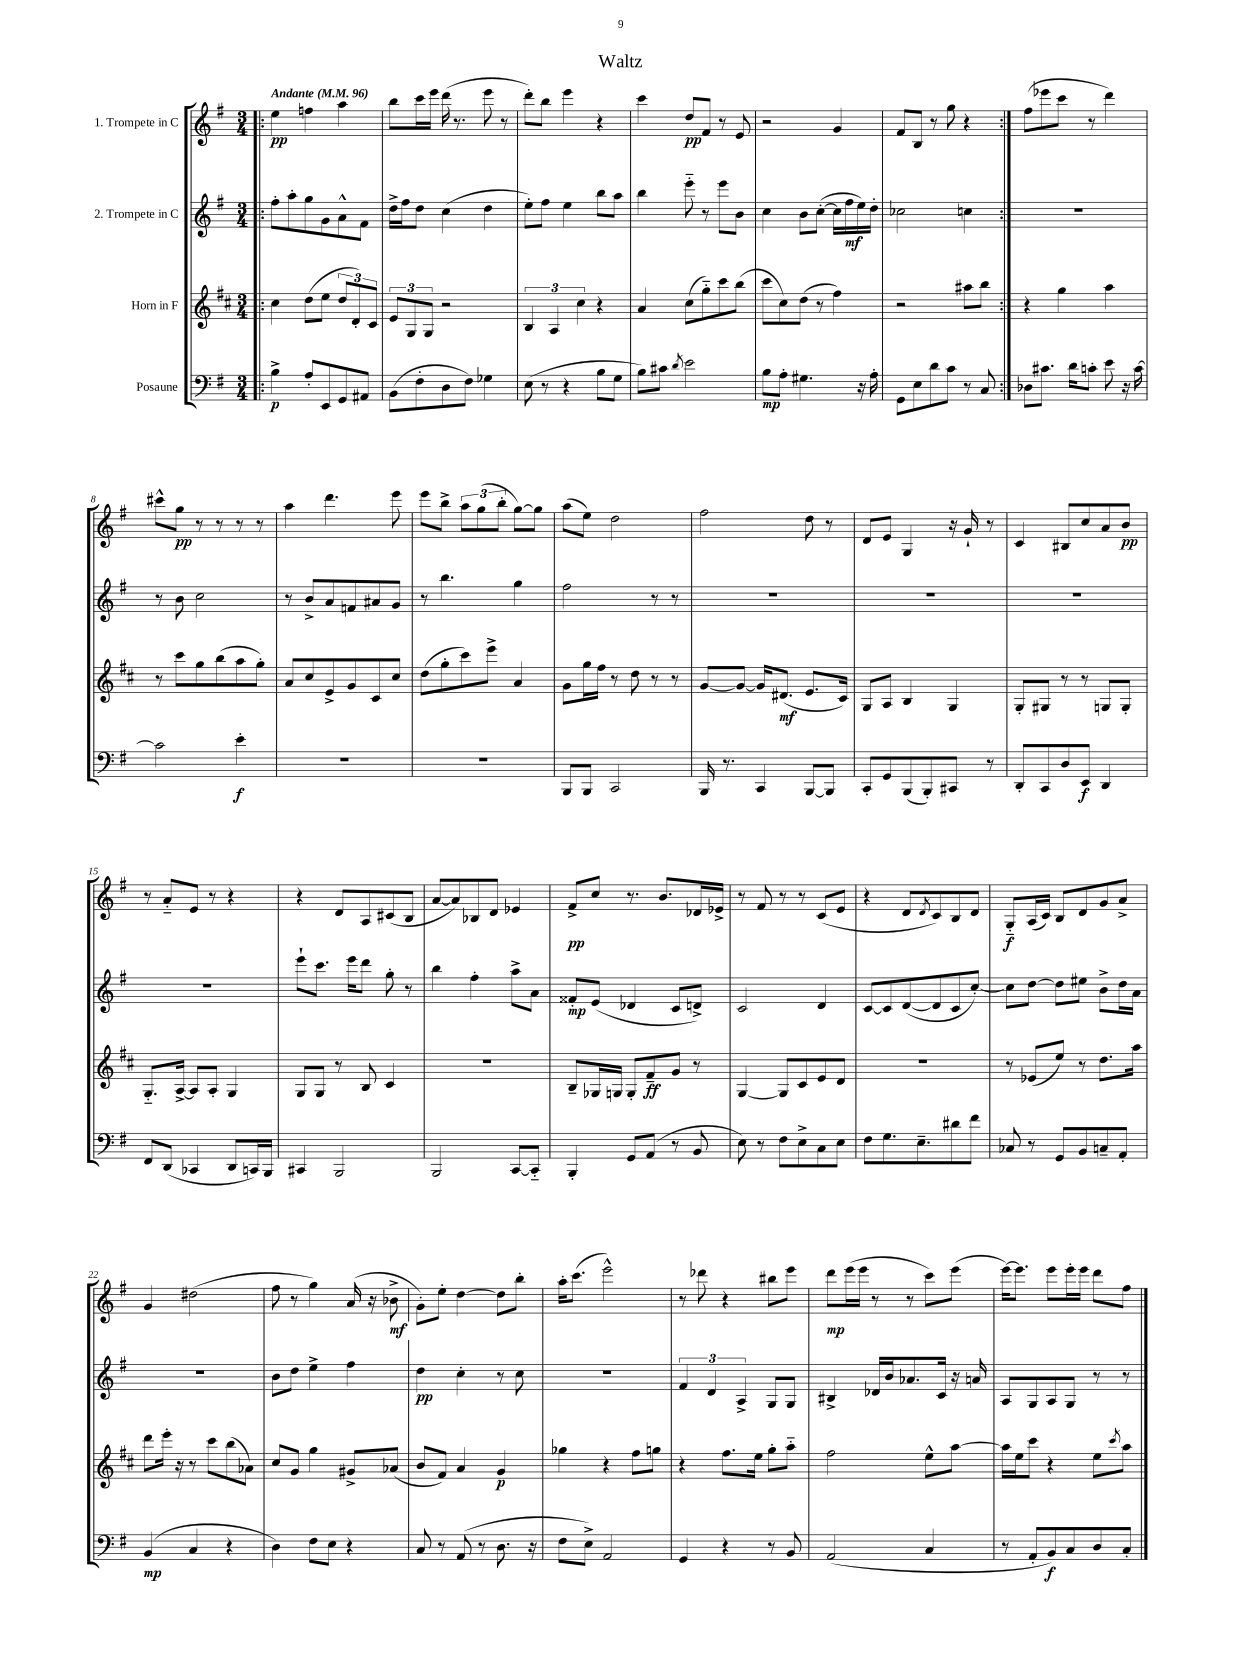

**kern	**kern	**kern	**kern
*staff4	*staff3	*staff2	*staff1
*clefF4	*clefG2	*clefG2	*clefG2
*k[f#]	*k[f#c#]	*k[f#]	*k[f#]
*M3/4	*M3/4	*M3/4	*M3/4
*MM96	*MM96	*MM96	*MM96
=!|:	=!|:	=!|:	=!|:
4B^\	4cc#\	8ff#'\L	4ee\
.	.	8aa'\	.
8A'/L	(8dd\L	8gg\	4ff\
8EE/	8ee\J	8g\	.
8GG/	12dd/L	8a^^\	4aa\
.	12d'/)	.	.
8AA#/J	.	8f#\J	.
.	12c#/J	.	.
=	=	=	=
(8BB\L	12e/L	16dd^\LL	8bb\L
.	.	16ff#\J	.
.	12G/	.	.
8F#'\	.	8dd\J	16ccc\L
.	12G/J	.	.
.	.	.	16eee\JJ
8D\	2r	(4cc\	(16ddd\
.	.	.	8.r
8F#\J)	.	.	.
4G-\	.	4dd\	8eee\
.	.	.	8r
=	=	=	=
(8E\	6B/	8ee'\L)	8ddd'\L)
8r	.	8ff#\J	8bb\J
.	6A/	.	.
4r	.	4ee\	4eee\
.	6cc#\	.	.
8B\L	4r	8bb\L	4r
8G\J	.	8aa\J	.
=	=	=	=
8B\L)	4a/	4bb\	4ccc\
8c#\J	.	.	.
8qd/	.	.	.
2e\	(8cc#\L	8eee'~\	8dd/L
.	8gg'~\)	8r	8f#/J
.	8ccc#\	8eee\L	8r
.	(8bb\J	8b\J	8e/
=	=	=	=
8B\L	8ccc#\L	4cc\	2r
8A'\J	8cc#\)	.	.
4.G#\	(8dd\J	8b\L	.
.	8r	([8cc'\J	.
.	4ff#\)	16cc\]LL	4g/
.	.	16ff#\	.
16r	.	16ee\)	.
16A'\	.	16dd'\JJ	.
=	=	=	=
8GG\L	2r	2cc-\	8f#/L
8E\	.	.	8B/J
8d\	.	.	8r
8c\J	.	.	8gg\
8r	8aa#\L	4cc\	4r
8C/	8bb\J	.	.
=:|!	=:|!	=:|!	=:|!
8D-\L	4r	2.r	(8ff#\L
8.c#\J	.	.	8eee-\
.	4gg\	.	8ccc\J
16d\LK	.	.	.
8c'\J	.	.	8r
8e\	4aa\	.	4ddd\)
16r	.	.	.
[16c\	.	.	.
=	=	=	=
2c\]	8r	8r	8ccc#^^\L
.	8ccc#\L	8b\	8gg\J
.	8gg\	2cc\	8r
.	(8bb\	.	8r
4e'\	8aa\	.	8r
.	8gg'\J)	.	8r
=	=	=	=
2.r	8a/L	8r	4aa\
.	8cc#/	8b^/L	.
.	8e^/	8a/	4.ddd\
.	8g/	8f/	.
.	8c#/	8a#/	.
.	8cc#/J	8g/J	8eee\
=	=	=	=
2.r	(8dd\L	8r	8eee\L
.	8gg'\	4.bb\	8bb^\J
.	8ccc#\)	.	12aa\L
.	.	.	(12gg\
.	8eee^\J	.	.
.	.	.	12bb'\J
.	4a/	4gg\	[8gg\L)
.	.	.	8gg\]J
=	=	=	=
8BBB/L	8g\L	2ff#\	(8aa\L
8BBB/J	16gg\L	.	8ee\J)
.	16ff#\JJ	.	.
2CC/	8r	.	2dd\
.	8dd\	.	.
.	8r	8r	.
.	8r	8r	.
=	=	=	=
16BBB/	[8g/L	2.r	2ff#\
8.r	.	.	.
.	8g/_J	.	.
4CC/	16g/]LK	.	.
.	(8.d#/J	.	.
[8BBB/L	8.e/L	.	8dd\
8BBB/]J	.	.	8r
.	16c#/Jk)	.	.
=	=	=	=
8CC'/L	8G/L	2.r	8d/L
8GG/	8A/J	.	8e/J
(8BBB/	4B/	.	4G/
8BBB'/)	.	.	.
8CC#/J	4G/	.	16r
.	.	.	16g`/
8r	.	.	8r
=	=	=	=
8DD'/L	8G'/L	2.r	4c/
8CC/	8G#/J	.	.
8D/	8r	.	8B#/L
8EE/J	8r	.	8cc/
4DD/	8G/L	.	8a/
.	8G'/J	.	8b/J
=	=	=	=
8FF#/L	8.G'~/L	2.r	8r
(8DD/J	.	.	8a'~/L
.	[16A^/Jk	.	.
4CC-/	8A/]L	.	8e/J
.	8A'/J	.	8r
8DD/L	4G/	.	4r
16CC/L)	.	.	.
16BBB/JJ	.	.	.
=	=	=	=
4CC#/	8G/L	8eee`\L	4r
.	8G/J	8.ccc\J	.
2BBB/	8r	.	8d/L
.	.	16eee\LK	.
.	8B/	8ddd\J	8A/
.	4c#/	8gg'\	(8c#/
.	.	8r	8B/J
=	=	=	=
2BBB/	2.r	4bb\	[8a/L
.	.	.	8a/])
.	.	4ff#'\	8B-/
.	.	.	8d/J
[8CC/L	.	8aa^\L	4e-/
8CC'~/]J	.	8a\J	.
=	=	=	=
4BBB'/	8B~/L	8f##'/L	8f#^/L
.	16G-/L	(8e/J	8cc/J
.	16G/JJ	.	.
8GG/L	8G'/L	4d-/	8.r
(8AA/J	8f#~/	.	.
.	.	.	8.b/L
8r	8g/J	8c/L	.
8BB/	8r	8d^/J)	16d-/L
.	.	.	16e-^/JJ
=	=	=	=
8E\)	[4G/	2c/	8r
8r	.	.	8f#/
8F#\L	8G/]L	.	8r
8E^\	8c#/	.	8r
8C\	8e/	4d/	(8c/L
8E\J	8d/J	.	8e/J
=	=	=	=
8F#\L	2.r	[8c/L	4r
8.G\	.	8c/]	.
.	.	([8d/	8d/L
8.E~\	.	.	.
.	.	.	8qd/
.	.	8d/]	8c/)
8d#\	.	8c/	8B/
8f#\J	.	[8cc'/J)	8d/J
=	=	=	=
8C-/	8r	8cc\]L	8G'~/L
8r	(8e-/L	[8dd\J	(16A/L
.	.	.	16c/JJ)
8GG/L	8ee/J)	8dd\]L	8B/L
8BB/	8r	8ee#\J	8d/
8C~/	8.dd\L	8b^\L	8g/
8AA'/J	.	16dd\L	8a^/J
.	16aa\Jk	16a\JJ	.
=	=	=	=
(4BB/	8ddd\L	2.r	4g/
.	16eee'\Jk	.	.
.	16r	.	.
4C/	8r	.	(2dd#\
.	8ccc#\L	.	.
4r	(8bb\	.	.
.	8a-\J)	.	.
=	=	=	=
4D\)	8cc#/L	8b\L	8ff#\
.	8g/J	8dd\J	8r
8F#\L	4gg\	4ee^\	4gg\)
8E\J	.	.	.
4r	8g#^/L	4ff#\	(16a/
.	.	.	16r
.	(8a-/J	.	8b-^\
=	=	=	=
8C/	8b/L	4dd\	8g'\L)
8r	8f#/J)	.	8ee'\J
(8AA/	4a/	4cc'\	[4dd\
8r	.	.	.
8.D\	4g/	8r	8dd\]L
.	.	8cc\	8bb'\J
16r	.	.	.
=	=	=	=
8F#\L	4gg-\	2.r	16aa'\LK
.	.	.	(8.ccc\J
8E^\J)	.	.	.
2AA/	4r	.	2eee^^\)
.	8ff#\L	.	.
.	8gg\J	.	.
=	=	=	=
4GG/	4r	6f#/	8r
.	.	.	8ddd-\
.	.	6d/	.
4r	8.ff#\L	.	4r
.	.	6A^/	.
.	16ee\Jk	.	.
8r	8gg'\L	8G/L	8bb#\L
8BB/	8aa'~\J	8G/J	8eee\J
=	=	=	=
(2AA/	2ff#\	4B#^/	8ddd\L
.	.	.	(16eee\L
.	.	.	16eee\JJ
.	.	16d-/LL	8r
.	.	16b/J	.
.	.	8.a-/	8r
4C/	8ee^^\L	.	8ccc\L)
.	.	16c/Jk	.
.	[8aa\J	16r	(8eee\J
.	.	16a/	.
=	=	=	=
8r	16aa\]LL	8A/L	[16eee\LK)
.	16ee\J	.	8.eee\]J
8AA'/L	8ccc#\J	8G/	.
8BB/)	4r	8A/	8eee\L
8C/	.	8G/J	16eee'\L
.	.	.	16eee\JJ
8D/	8ee\L	8r	8ddd\L
.	8qccc#/	.	.
8C'/J	8aa\J	8r	8ff#\J
==	==	==	==
*-	*-	*-	*-
